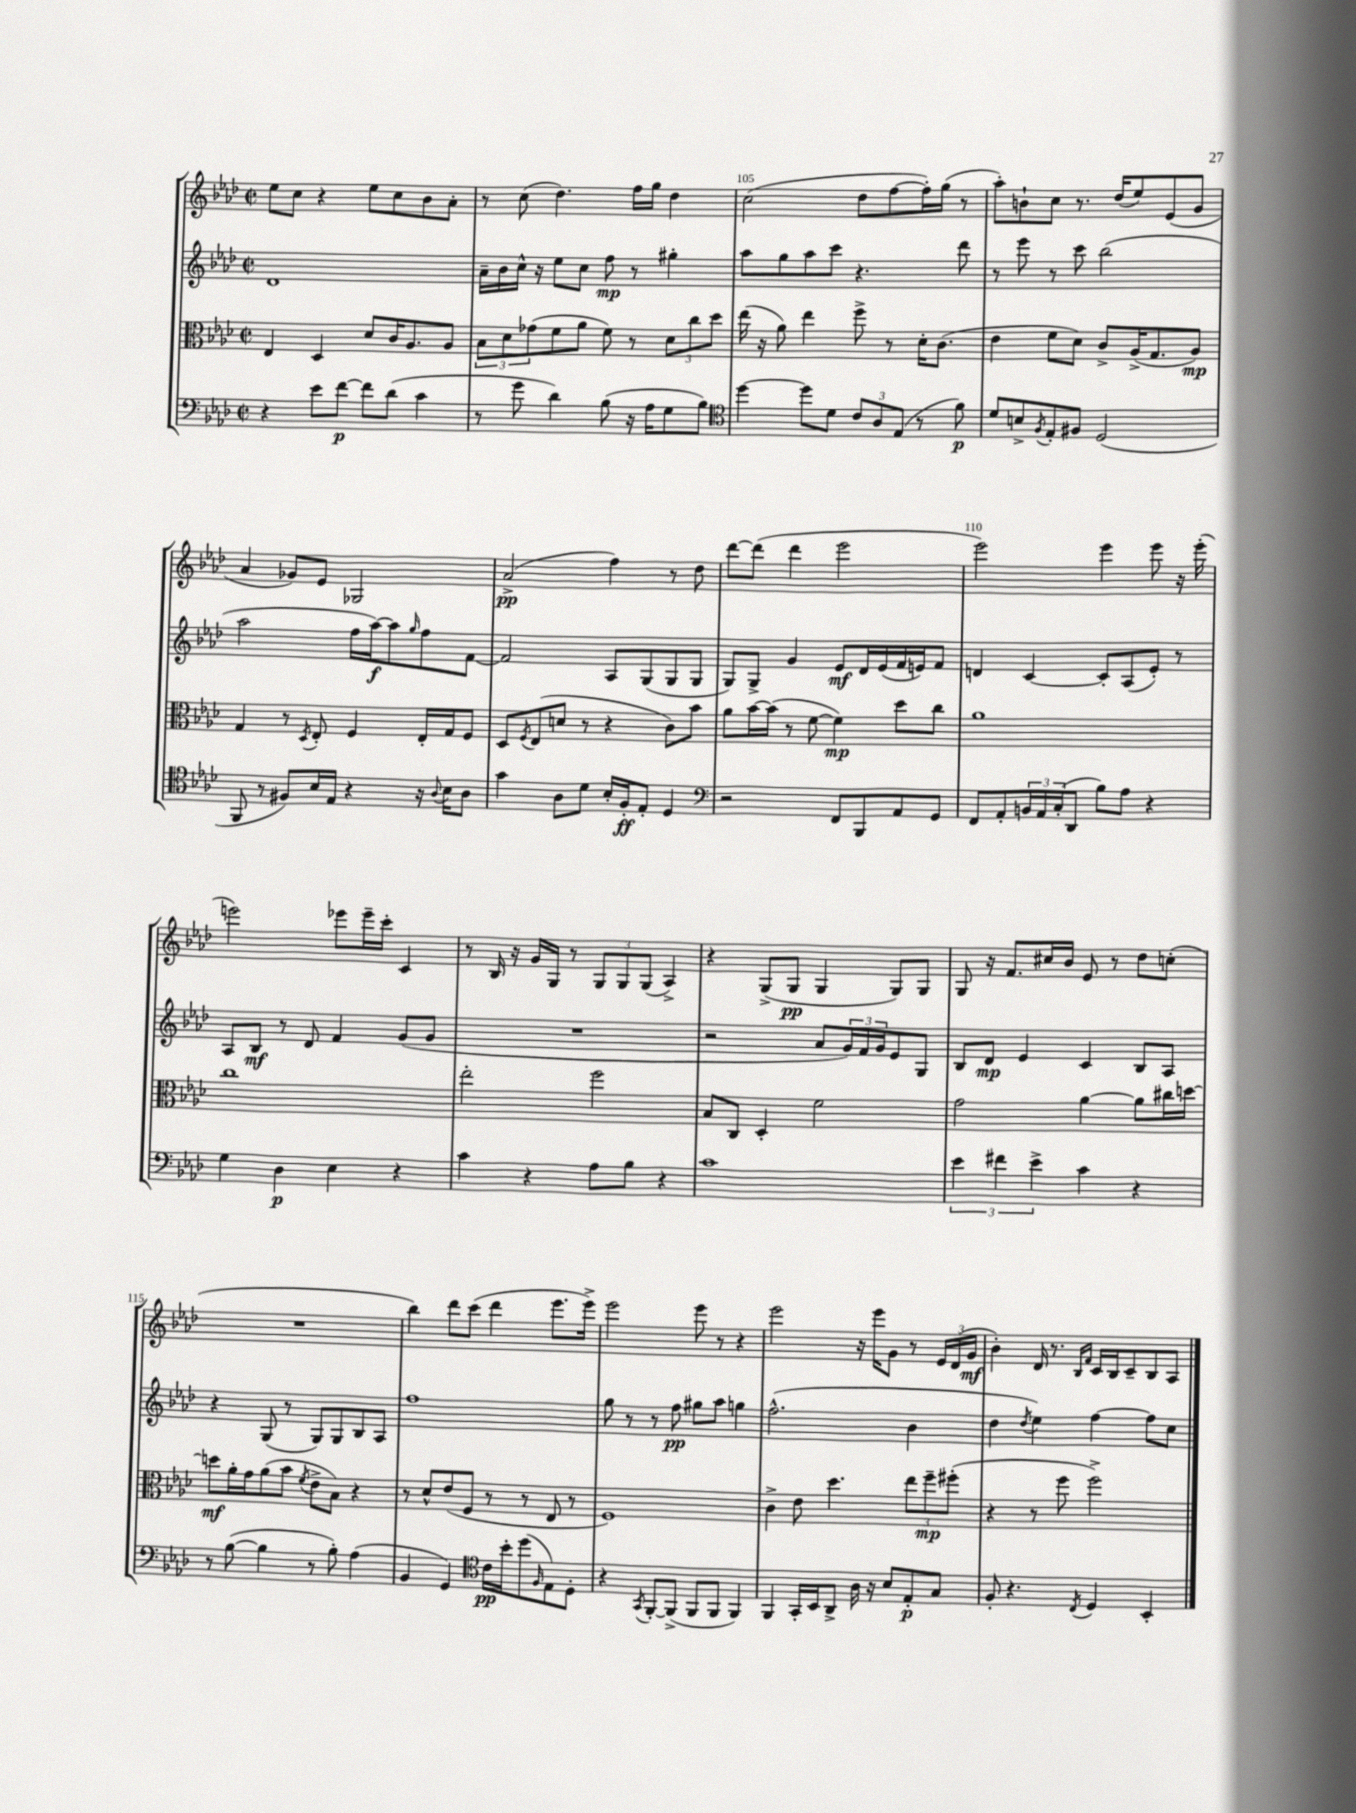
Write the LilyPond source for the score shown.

<<
\new StaffGroup <<
\new Staff = "s0" {
    \clef treble \key aes \major \defaultTimeSignature \time 2/2
    ees''8 c''8 r4 ees''8 c''8 bes'8 aes'8-. |
    r8 c''8( des''4.) f''16 g''16 des''4 |
    c''2( des''8 f''8~ f''16-.) g''16( r8 |
    aes''8-.) b'8-! c''8 r8. des''16( ees''8) ees'8( g'8 |
    aes'4 ges'8) ees'8 ges2 |
    aes'2->\pp( f''4) r8 des''8 |
    des'''8~ des'''8( des'''4 ees'''2 |
    ees'''2) ees'''4 ees'''8 r16 ees'''16-.( |
    e'''2) ees'''8 ees'''16-- c'''16-. c'4 |
    r8 bes16 r16 g'16 g16 r8 \tuplet 3/2 { g8 g8 g8( } aes4->) |
    r4 g8->( g8\pp g4 g8) g8 |
    g8 r16 f'8. cis''16 bes'16 ees'8 r8 des''8 c''8-.( |
    R1 |
    bes''4) des'''8 c'''8( des'''4 ees'''8. ees'''16->) |
    ees'''2 ees'''8 r8 r4 |
    ees'''2 r16 ees'''16 g'8 r8 \tuplet 3/2 { ees'16 des'16( g'16\mf } |
    bes'4-.) des'16 r8. \grace { bes16 f'16 } c'16 bes16 c'8-- bes8 aes8 \bar "|." |
}
\new Staff = "s1" {
    \clef treble \key aes \major \defaultTimeSignature \time 2/2
    des'1 |
    aes'16-- bes'16 c''16-^ r16 ees''8 c''8 f''8\mp r8 gis''4-. |
    aes''8 g''8 aes''8 c'''8 r4. des'''8 |
    r8 ees'''8 r8 c'''8 bes''2( |
    aes''2 f''16 aes''16~\f) aes''8 \grace { g''16 } f''8 f'8~ |
    f'2 aes8 g8( g8 g8 |
    g8) g8-> g'4 ees'8\mf des'16 ees'16( f'16 e'16) f'8 |
    d'4 c'4~ c'8-. aes8( ees'8-.) r8 |
    aes8 bes8\mf r8 des'8 f'4 g'8( g'8 |
    R1 |
    r2 aes'8 \tuplet 3/2 { g'16) f'16 g'16 } ees'8 g8 |
    bes8 des'8\mp ees'4 c'4 bes8 aes8 |
    r4 g8( r8 g8) g8 bes8 aes8 |
    f''1 |
    g''8 r8 r8 f''8\pp gis''8 aes''8 g''4 |
    f''2.-^( bes'4 |
    des''4 \acciaccatura { des''8 } ees''4) f''4~ f''8 c''8 \bar "|." |
}
\new Staff = "s2" {
    \clef alto \key aes \major \defaultTimeSignature \time 2/2
    ees4 des4 des'8 c'16 aes8. aes8 |
    \tuplet 3/2 { bes8 des'8 ges'8( } f'8 aes'8 f'8) r8 \tuplet 3/2 { des'8 c''8 des''8 } |
    ees''16( r16 aes'8) ees''4 f''8-> r8 des'16-. c'8.( |
    ees'4 f'8 des'8) c'8-> aes16->( g8. aes8\mp) |
    g4 r8 \acciaccatura { des8 } ees8-. f4 ees16-. g16 f8 |
    des8 \acciaccatura { f8 } ees8( d'8 r8 r4 c'8) bes'8 |
    aes'8 bes'16~ bes'16( r8 f'8~ f'4\mp) des''8 c''8 |
    aes'1 |
    c''1 |
    ees''2-. f''2 |
    bes8 c8 des4-. f'2 |
    g'2 aes'4~ aes'8 cis''16 d''16~ |
    d''8\mf aes'16-. g'16 aes'8( bes'8 \acciaccatura { f'8 } ees'8-> bes8) r4 |
    r8 des'8-^ ees'8( f8 r8 r8 ees8 r8 |
    f1) |
    c'4-> ees'8 des''4. \tuplet 3/2 { ees''8 f''8--\mp fis''8-.( } |
    r4 r8 f''8 f''2->) \bar "|." |
}
\new Staff = "s3" {
    \clef bass \key aes \major \defaultTimeSignature \time 2/2
    r4 ees'8 f'8~\p f'8 des'8( c'4 |
    r8 g'8 des'4) bes8( r16 aes16 g8 bes8) |
    \clef tenor des''4~ des''8 des'8 \tuplet 3/2 { c'8 aes8 ees8( } r8 f'8\p) |
    des'8 b8-> \acciaccatura { f8 } ees8-. fis8 des2( |
    f,8 r8 fis8) bes16 ees16 r4 r16 \appoggiatura { aes8 } bes16 aes8 |
    g'4 aes8 des'8 bes16-. f16-.\ff ees8-. des4 |
    \clef bass r2 f,8 bes,,8 aes,8 g,8 |
    f,8 aes,8-. \tuplet 3/2 { b,16 aes,16 c16-.( } des,8 bes8) aes8 r4 |
    g4 des4\p ees4 r4 |
    c'4 r4 aes8 bes8 r4 |
    c'1 |
    \tuplet 3/2 { ees'4 fis'4 ees'4-> } c'4 r4 |
    r8 bes8~( bes4 r8 bes8-.) aes4( |
    bes,4 g,4) \clef tenor c'16\pp bes'16-. des''8( \grace { f16 } ees8) des8-. |
    r4 \acciaccatura { g,8 } f,8~-. f,8->( f,8 f,8 f,4) |
    f,4 g,16-. bes,16 aes,8-> aes16 r16 bes8 ees8-.\p g8 |
    f8-. r4. \acciaccatura { c8 } des4 bes,4-. \bar "|." |
}
>>
>>
\layout { \context { \Score currentBarNumber = #103 \override BarNumber.break-visibility = ##(#f #t #t) barNumberVisibility = #(every-nth-bar-number-visible 5) } }
